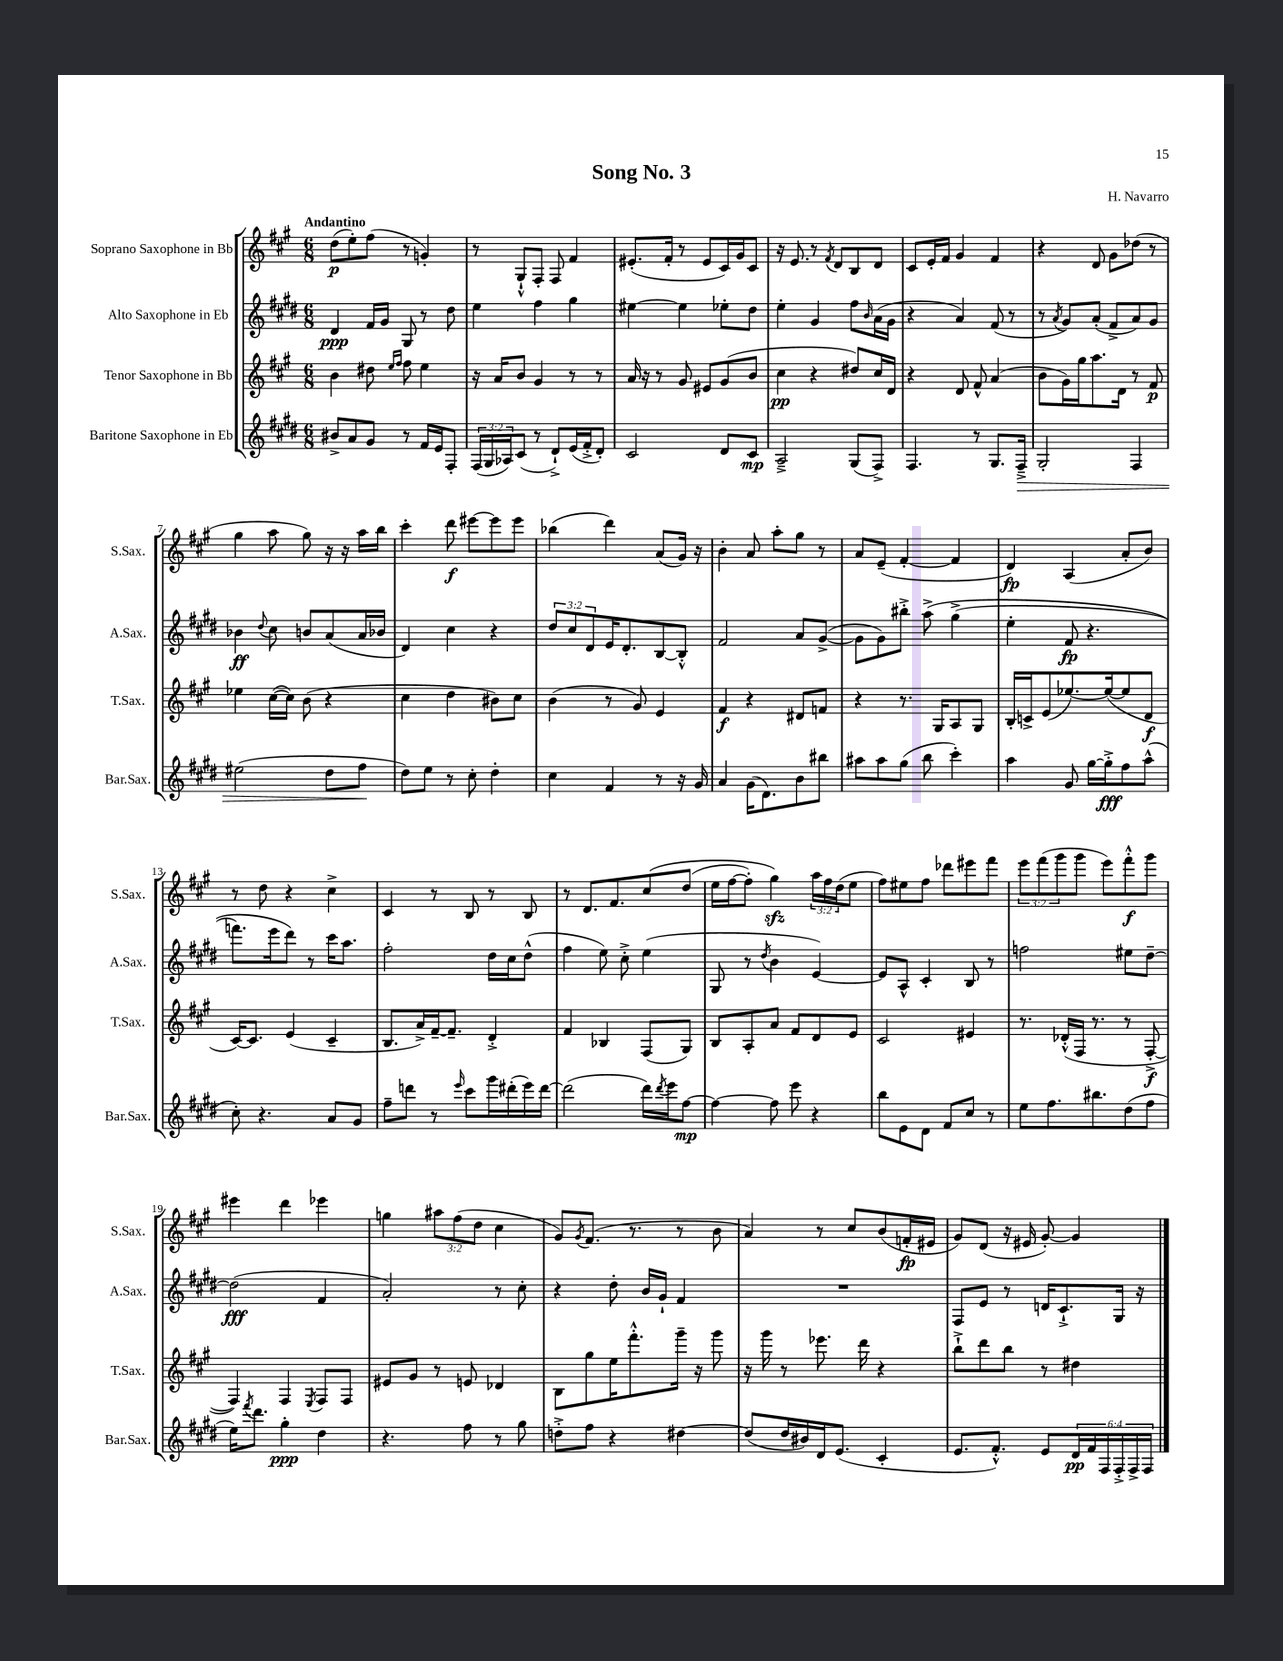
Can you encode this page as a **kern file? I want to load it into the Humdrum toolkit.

**kern	**kern	**kern	**kern
*staff4	*staff3	*staff2	*staff1
*clefG2	*clefG2	*clefG2	*clefG2
*k[f#c#g#d#]	*k[f#c#g#]	*k[f#c#g#d#]	*k[f#c#g#]
*M6/8	*M6/8	*M6/8	*M6/8
8b#^	4b	4d#	(8dd
8a	.	.	8ee')
8g#	8dd#	16f#	(8ff#
.	.	16g#	.
.	16qqee	.	.
.	16qqff#	.	.
8r	8ff#	8G#	8r
16f#	4ee	8r	4g')
16e	.	.	.
8F#'	.	8dd#	.
=	=	=	=
(24F#	16r	4ee	8r
24G#	.	.	.
.	16a	.	.
24A-)	.	.	.
(8c#	8b	.	8G#`^^
8r	4g#	4ff#	8F#'
8d#`^)	.	.	8F#
(16e	8r	4gg#	4f#
16f#'^	.	.	.
8d#')	8r	.	.
=	=	=	=
2c#	16a	[4ee#	(8.e#'
.	16r	.	.
.	8r	.	.
.	.	.	16f#'
.	8g#	4ee#]	8r
.	8e#	.	8e#
8d#	(8g#	8ee-'	16c#)
.	.	.	16g#
8c#	8b	8dd#	8c#
=	=	=	=
2A~^	4cc#	4ee'	16r
.	.	.	8.e
.	4r	4g#	8r
.	.	.	8qf#
.	.	.	8d
(8G#	8dd#)	8ff#	8B
.	.	16qqb	.
8F#^)	16cc#	(16a	8d
.	16d	16g#	.
=	=	=	=
4.F#	4r	4r	8c#
.	.	.	16e'
.	.	.	16f#
.	8d	4a)	4g#
8r	8f#^^	.	.
8.G#	(4a	(8f#	4f#
.	.	8r	.
16F#~^	.	.	.
=	=	=	=
2G#'	8b	8r	4r
.	.	8qa	.
.	16g#)	8g#)	.
.	16gg#	.	.
.	8.aa	(8a'	8d
.	.	8f#^	8g#
.	16d	.	.
4F#	8r	8a)	(8dd-
.	8f#	8g#	8r
=	=	=	=
(2ee#	4ee-	4b-	4gg#
.	.	8qqdd#	.
.	([16cc#	8cc#	8aa
.	16cc#])	.	.
.	(8b	8b	8gg#)
8dd#	4r	(8a	16r
.	.	.	16r
8ff#	.	16a	16aa
.	.	16b-	16bb
=	=	=	=
8dd#)	4cc#	4d#)	4ccc#'
8ee	.	.	.
8r	4dd	4cc#	8ddd
8cc#'	.	.	[8eee#
4dd#'	8b#)	4r	8eee#]
.	8cc#	.	8eee#
=	=	=	=
4cc#	(4b	12dd#	(4bb-
.	.	12cc#	.
.	.	12d#	.
4f#	8r	16e	4ddd)
.	.	8.d#'	.
.	8g#)	.	.
8r	4e	[8B	(8a
16r	.	8B'^^]	16g#)
16g#	.	.	16r
=	=	=	=
4a	4f#	2f#	4b'
(16g#	4r	.	8a
8.d#)	.	.	.
.	.	.	8aa'
8b	8d#	8a	8gg#
8bb#	8f	([8g#^	8r
=	=	=	=
8aa#	4r	8g#]	8a
8aa#	.	8g#)	(8e~
(8gg#	8.r	8bb#'^	[4f#'
8bb	.	&(8aa^	.
.	16G#	.	.
4ccc#')	8A	(4gg#^	4f#]
.	8G#	.	.
=	=	=	=
4aa	16B'	4ee'	4d)
.	16c^	.	.
.	(8e	.	.
8g#	[8.ee-)	8f#	(4A
[16gg#	.	4.r	.
16gg#'^]	(16ee-_	.	.
8ff#	8ee-]	.	8a'
(8aa^^	8d	.	8b)
=	=	=	=
8cc#')	[16c#)	8.fff)	8r
.	8.c#]	.	.
4.r	.	.	8dd
.	.	16eee	.
.	(4e	8ddd#&)	4r
.	.	8r	.
8a	4c#~	16ccc#	4cc#^
.	.	8.aa	.
8g#	.	.	.
=	=	=	=
8ff#~	8.B	2ff#'	4c#
8ddd	.	.	.
.	16a^)	.	.
8r	[16f#~	.	8r
.	8.f#~]	.	.
16qqeee	.	.	.
8ccc#	.	.	8B
16ggg#	4d'^	16dd#	8r
(16ddd#'	.	16cc#	.
16eee)	.	(8dd#^^	8B
[16ddd#	.	.	.
=	=	=	=
(2ddd#]	4f#	4ff#	8r
.	.	.	8.d
.	4B-	8ee)	.
.	.	.	8.f#
.	.	8cc#'^	.
16ddd#)	(8F#	(4ee	&(8cc#
8qddd#	.	.	.
16eee	.	.	.
[8ff#	8G#)	.	(8dd
=	=	=	=
4ff#_	8B	8G#	16ee
.	.	.	[16ff#
.	8A'	8r	8ff#'])
.	.	8qdd#	.
8ff#]	8a	4b	4gg#&)
8eee	8f#	.	.
4r	8d	[4e)	24aa
.	.	.	24ff#
.	.	.	(24dd
.	8e	.	8ee
=	=	=	=
8bb	2c#	8e]	8ff#)
8e	.	8A^^	8ee#
8d#	.	4c#'	8ff#
8f#	.	.	8ddd-
8cc#	4e#	8B	8eee#
8r	.	8r	8fff#
=	=	=	=
8ee	8.r	2ff	12eee
.	.	.	(12fff#
8.ff#	.	.	.
.	.	.	12ggg#
.	(16d-'^^	.	.
.	16F#	.	8ggg#
8.bb#	8.r	.	.
.	.	.	8eee)
(8dd#	8r	8ee#	8fff#'^^
8ff#	[8F#'^	[8dd#~	8ggg#
=	=	=	=
16ee)	4F#])	(2dd#]	4eee#
8qfff#	.	.	.
8.ddd#	.	.	.
4gg#'	4F#	.	4ddd
.	8qE	.	.
4dd#	8F#	4f#	4eee-
.	8F#	.	.
=	=	=	=
4.r	8e#	2a')	4gg
.	8g#	.	.
.	8r	.	12aa#
.	.	.	(12ff#
8ff#	8e	.	.
.	.	.	12dd
8r	4d-	8r	4cc#
8gg#	.	8cc#'	.
=	=	=	=
8dd'^	8B	4r	8g#)
.	.	.	8qg#
8ff#	8gg#	.	(8.f#
4r	16ee	8dd#'	.
.	8.fff#'^^	.	8.r
.	.	16b	.
.	.	16g#`	.
[4dd#	16ggg#~	4f#	8r
.	16r	.	.
.	8ggg#	.	8b
=	=	=	=
(8dd#]	16r	2.r	4a)
.	16ggg#	.	.
16dd#	8r	.	.
16b#)	.	.	.
16d#	8.eee-	.	8r
(8.e	.	.	.
.	.	.	8cc#
.	16ddd	.	.
4c#'	4r	.	(8b
.	.	.	16f'
.	.	.	16e#
=	=	=	=
8.e	8bb`^	8F#	8g#)
.	8ddd	8e	(8d
8.f#'^^)	.	.	.
.	8bb	8r	16r
.	.	.	16e#
8e	8r	16d	[8g#')
.	.	8.c#`^	.
24d#	4dd#	.	4g#]
24f#	.	.	.
24F#	.	.	.
24F#'^	.	16G#	.
24F#^	.	.	.
.	.	16r	.
24F#	.	.	.
==	==	==	==
*-	*-	*-	*-
